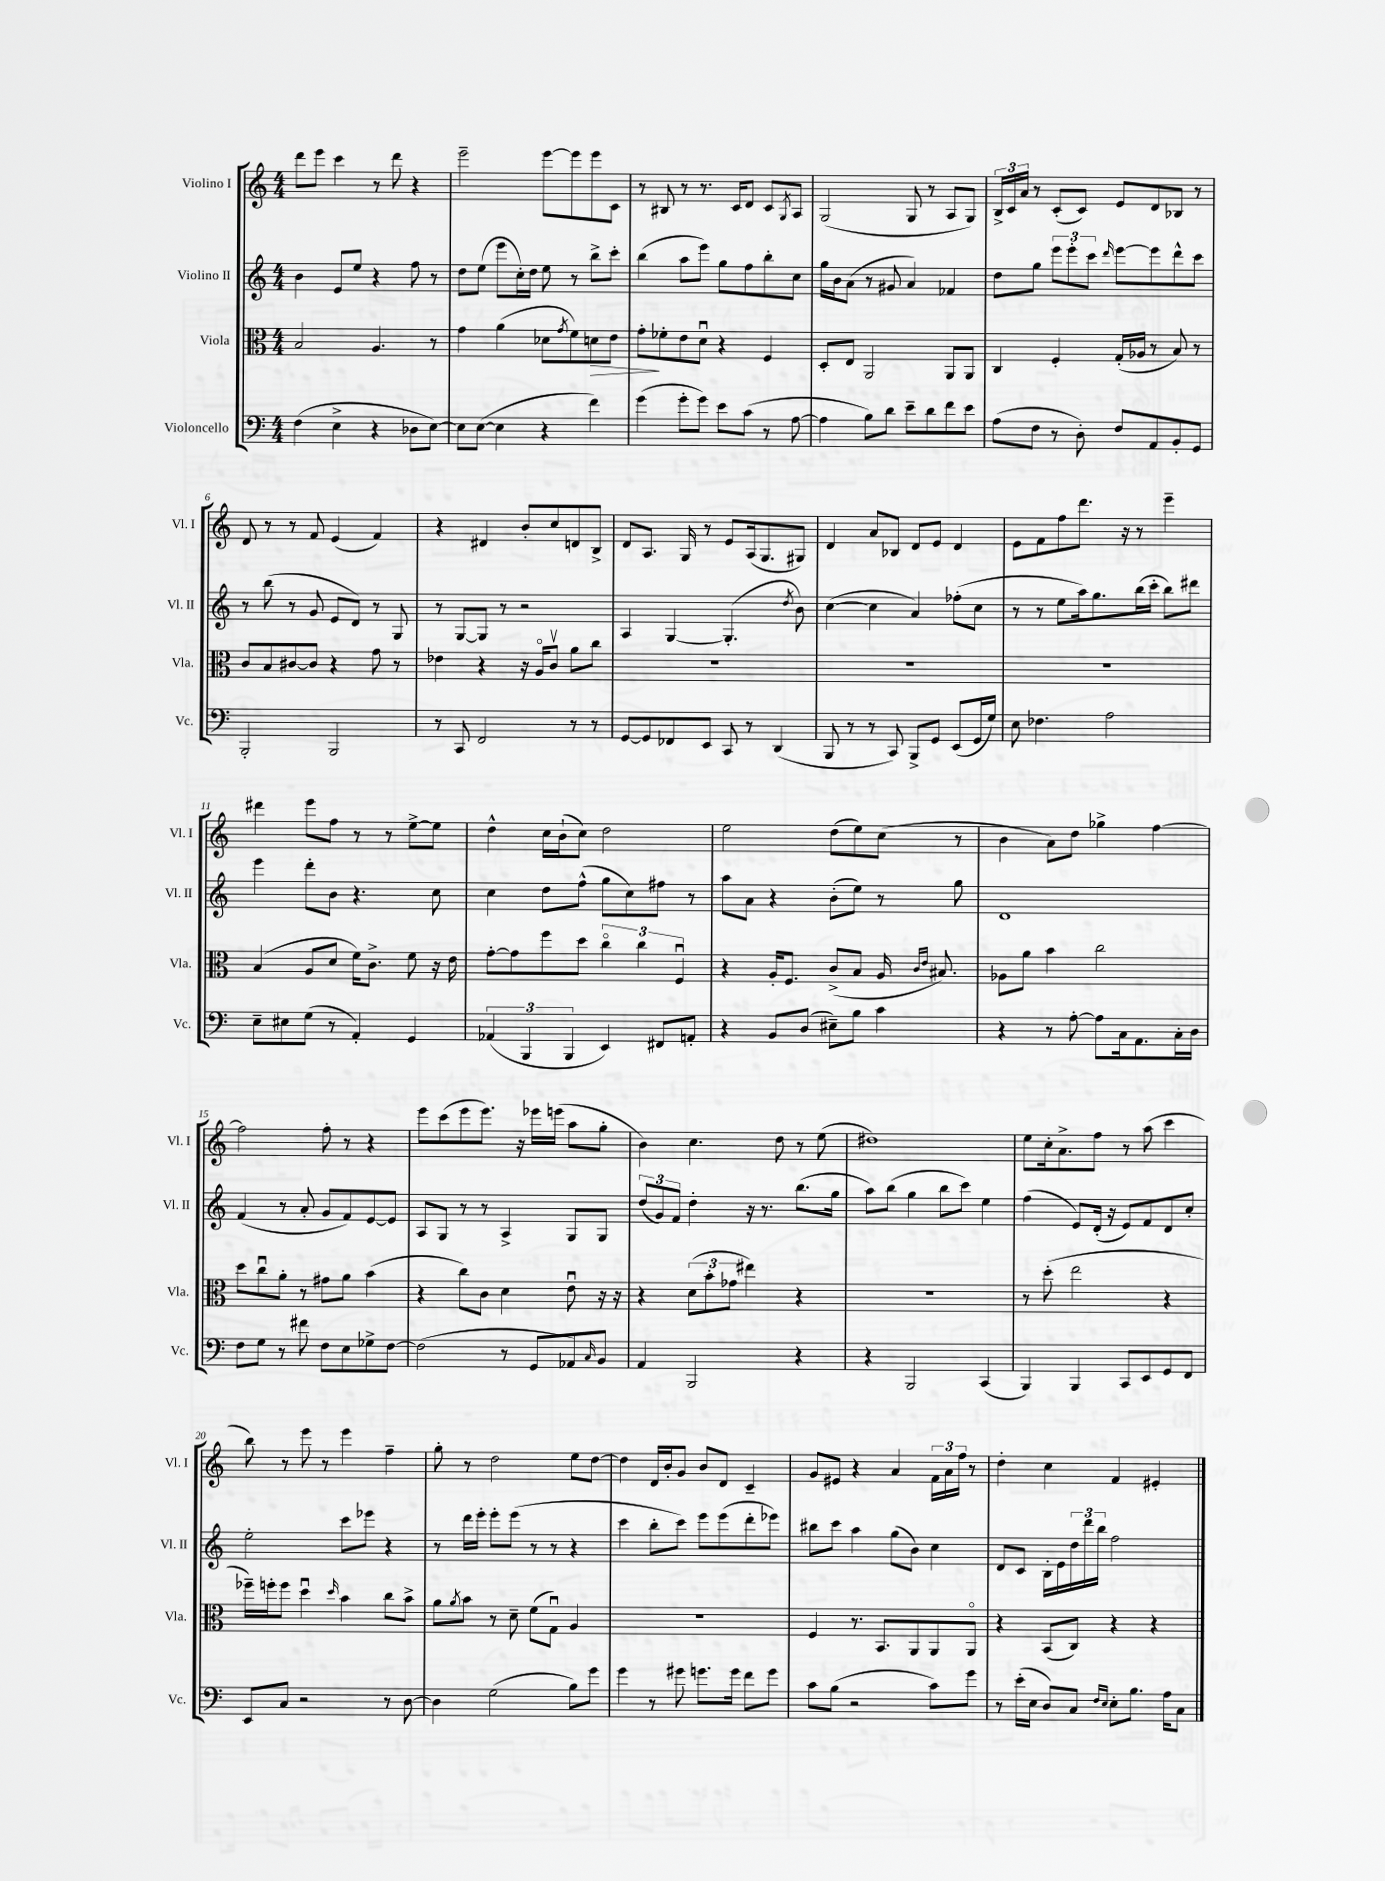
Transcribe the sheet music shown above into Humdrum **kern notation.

**kern	**kern	**dynam	**kern	**kern
*part4	*part3	*part3	*part2	*part1
*staff4	*staff3	*staff3	*staff2	*staff1
*I"Violoncello	*I"Viola	*	*I"Violino II	*I"Violino I
*I'Vc.	*I'Vla.	*	*I'Vl. II	*I'Vl. I
*clefF4	*clefC3	*	*clefG2	*clefG2
*k[]	*k[]	*	*k[]	*k[]
*M4/4	*M4/4	*	*M4/4	*M4/4
=1	=1	=1	=1	=1
(4F\	2B/	.	4b\	8ddd\L
.	.	.	.	8eee\J
4E^\	.	.	8e/L	4ccc\
.	.	.	8ee/J	.
4r	4.A/	.	4r	8r
.	.	.	.	8ddd\
8D-X\L	.	.	8ff\	4r
[8E\J)	8r	.	8r	.
=2	=2	=2	=2	=2
8E\L]	4g\	.	8dd\L	2eee~\
([8E\J	.	.	(8ee\J	.
4E\]	(4a\	.	8eee\L	.
.	.	.	16cc'\L)	.
.	.	.	16dd\JJ	.
4r	8d-X\L	.	8ee\	[8eee\L
.	8qg/	.	.	.
.	8f\)	.	8r	8eee\]
!	!	!LO:HP:b	!	!
4f\)	8dn\	>	8bb^\L	8eee\
.	8e\J	.	8ccc'\J	8c\J
=3	=3	=3	=3	=3
(4g\	8g'\L	.	(4bb\	8r
.	8f-X'\	]	.	8B#X/
8g'\L	8e\	.	8aa\L	8r
8g\J)	8du\J	.	8eee\J)	8.r
8e\L	4r	.	8gg\L	.
.	.	.	.	16c/KL
(8c\J	.	.	8ff\	8d/J
8r	4F/	.	8bb'\	8c/L
.	.	.	.	8qG/
[8A\	.	.	8cc\J	8A/J
=4	=4	=4	=4	=4
4A\]	8D'/L	.	16gg\LL	(2G/
.	.	.	16b\J	.
.	8E/J	.	(8a\J	.
8B\L)	2AA/	.	8r	.
8d\J	.	.	8g#X/	.
8e~\L	.	.	4a/)	8G/
8d\	.	.	.	8r
8f\	8AA/L	.	4f-X/	8A/L
8e\J	8AA/J	.	.	8G/J)
=5	=5	=5	=5	=5
(8A\L	4C/	.	8dd\L	24B^/LL
.	.	.	.	24c/
.	.	.	.	24a/JJ
8F\J	.	.	8gg\J	8r
8r	4F'/	.	12eee\L	(8c'/L
.	.	.	12eee'\	.
8D'\)	.	.	.	8c/J)
.	.	.	12ccc\J	.
.	.	.	16qqddd/	.
8F/L	(16G'/LL	.	[8eee\L	8e/L
.	16A-X/JJ	.	.	.
8AA/	8r	.	8eee\]	8d/
8BB'/	8B/)	.	8ddd^^\	8B-X/J
8GG/J	8r	.	8ccc\J	8r
!!LO:LB:g=z
=6	=6	=6	=6	=6
2BBB'/	8c/L	.	8r	8d/
.	8B/	.	(8bb\	8r
.	[8c#X/	.	8r	8r
.	8c#/J]	.	8g/	8f/
2BBB/	4r	.	8e/L	(4e/
.	.	.	8d/J)	.
.	8g\	.	8r	4f/)
.	8r	.	8G/	.
=7	=7	=7	=7	=7
8r	4e-X\	.	8r	4r
8CC/	.	.	[8G/L	.
2FF/	4r	.	8G/J]	4d#X/
.	.	.	8r	.
.	16r	.	2r	8b'/L
.	16A/KL	.	.	.
.	8cv/J	.	.	8cc/
8r	8a\L	.	.	8dn/
8r	8cc\J	.	.	8B^/J
=8	=8	=8	=8	=8
[8GG/L	1r	.	4A/	8d/L
8GG/]	.	.	.	8.A/J
8FF-X/	.	.	[4G/	.
.	.	.	.	16G/
8EE/J	.	.	.	8r
8CC/	.	.	(4.G'/]	8e/L
8r	.	.	.	(16A/k
.	.	.	.	8.G/
(4DD/	.	.	.	.
.	.	.	8qdd/	.
.	.	.	8b\)	8G#X/J)
=9	=9	=9	=9	=9
8BBB/	1r	.	([4cc\	4d/
8r	.	.	.	.
8r	.	.	4cc\]	8a/L
8CC/)	.	.	.	8B-X/J
8BBB^/L	.	.	4a/)	8d/L
8GG/J	.	.	.	8e/J
(8EE/L	.	.	(8ff-X'\L	4d/
16GG/L	.	.	8cc\J	.
16G/JJ)	.	.	.	.
=10	=10	=10	=10	=10
8E\	1r	.	8r	8e\L
4.F-X\	.	.	8r	8f\
.	.	.	8ee\L	8ff\
.	.	.	16aa\k)	8.ddd\J
.	.	.	8.gg\	.
2A\	.	.	.	.
.	.	.	.	16r
.	.	.	(16bb\L	8r
.	.	.	16ccc'\JJ	.
.	.	.	8bb\L)	4eee~\
.	.	.	8ddd#X\J	.
!!LO:LB:g=z
=11	=11	=11	=11	=11
8E~\L	(4B/	.	4eee\	4ddd#X\
8E#X\	.	.	.	.
(8G\J	8A/L	.	8ddd'\L	8eee\L
8r	8d/J	.	8b\J	8ff\J
4AA'/)	16f\KL)	.	4.r	8r
.	8.c^\J	.	.	.
.	.	.	.	8r
4GG/	8f\	.	.	[8ee^\L
.	16r	.	8cc\	8ee\J]
.	16e\	.	.	.
=12	=12	=12	=12	=12
(6AA-X/	[8g'\L	.	4cc\	4dd^^\
.	8g\]	.	.	.
6BBB/	.	.	.	.
.	8ff\	.	8dd\L	16cc\LL
.	.	.	.	(16b`\J
6BBB/	.	.	.	.
.	8dd\J	.	(8ff^^\J	8cc\J)
4EE/)	6cc\	.	8gg\L	2dd\
.	.	.	8cc\)	.
.	6cc\	.	.	.
8FF#X/L	.	.	8ff#X\J	.
.	6Fu/	.	.	.
8AAn'/J	.	.	8r	.
=13	=13	=13	=13	=13
4r	4r	.	8aa\L	2ee\
.	.	.	8a\J	.
8BB/L	16A'/KL	.	4r	.
.	8.F/J	.	.	.
(8D/J	.	.	.	.
8E#X~\L)	(8c^/L	.	(8b'\L	(8dd\L
8B\J	8B/J	.	8ee\J)	8ee\)
4c\	16A/	.	8r	(8cc\J
.	16qqc/LL	.	.	.
.	16qqe/JJ	.	.	.
.	8.B#X/)	.	.	.
.	.	.	8gg\	8r
=14	=14	=14	=14	=14
4r	8A-X\L	.	1d	4b\
.	8a\J	.	.	.
8r	4b\	.	.	8a\L)
[8A'\	.	.	.	8dd\J
8A\L]	2cc\	.	.	4gg-X^\
16C\k	.	.	.	.
8.AA\	.	.	.	.
.	.	.	.	[4ff\
16C'\L	.	.	.	.
16D\JJ	.	.	.	.
!!LO:LB:g=z
=15	=15	=15	=15	=15
8F\L	8dd\L	.	(4f/	2ff\]
8G\J	8ccu\	.	.	.
8r	8a'\J	.	8r	.
8f#X\	8r	.	8a'/	.
8F\L	8g#X\L	.	8g/L	8ff'\
8E\	8a\J	.	8f/)	8r
8G-X^\	(4b\	.	[8e/	4r
[8F\J	.	.	8e/J]	.
=16	=16	=16	=16	=16
(2F\]	4r	.	8A/L	8eee\L
.	.	.	8G/J	(8ccc\
.	8cc\L)	.	8r	8eee\
.	8c\J	.	8r	8.eee\J)
8r	4d\	.	4A^/	.
.	.	.	.	16r
8GG/L	.	.	.	16eee-X\LL
.	.	.	.	(16eeen\JJ
8AA-X/)	8eu\	.	8G/L	8aa\L
16qqC/	.	.	.	.
8BB/J	16r	.	8G/J	8gg'\J
.	16r	.	.	.
=17	=17	=17	=17	=17
4AA/	4r	.	(12dd/L	4b\)
.	.	.	12g/)	.
.	.	.	12f/J	.
2BBB/	(12d\L	.	4dd'\	4.cc\
.	12b'\	.	.	.
.	12g-X\J	.	.	.
.	4ee#X\)	.	16r	.
.	.	.	8.r	.
.	.	.	.	8dd\
4r	4r	.	(8.bb\L	8r
.	.	.	.	(8ee\
.	.	.	16gg\Jk	.
=18	=18	=18	=18	=18
4r	1r	.	8aa\L)	1dd#X)
.	.	.	(8bb\J	.
2BBB/	.	.	4gg\	.
.	.	.	8bb\L	.
.	.	.	8ccc\J)	.
(4CC/	.	.	4ee\	.
=19	=19	=19	=19	=19
4BBB/)	8r	.	(4ff\	8ee\L
.	(8dd'\	.	.	16cc'\k
.	.	.	.	8.a^\
4BBB/	2ee\	.	8e/L)	.
.	.	.	(16d'/Jk	8ff\J
.	.	.	16r	.
8CC/L	.	.	8e/L)	8r
8EE/	.	.	8f/	(8aa\
8GG/	4r	.	8d/	4ccc\
8FF/J	.	.	8cc'/J	.
!!LO:LB:g=z
=20	=20	=20	=20	=20
8EE/L	16ff-X~\LL)	.	2ee'\	8bb\)
.	16ffn'\J	.	.	.
8C/J	8ff\J	.	.	8r
2r	4ddu\	.	.	8eee\
.	.	.	.	8r
.	16qqdd/	.	.	.
.	4b\	.	8ccc\L	4eee\
.	.	.	8eee-X\J	.
8r	8cc\L	.	4r	4ff~\
[8D\	8b^\J	.	.	.
=21	=21	=21	=21	=21
4D\]	8a\L	.	8r	8gg'\
.	8qa/	.	.	.
.	8b\J	.	16ddd\LL	8r
.	.	.	16eee'\JJ	.
(2G\	8r	.	8eee'\L	2dd\
.	8d~\	.	(8eee\J	.
.	(8f\L	.	8r	.
.	8Gu\J)	.	8r	.
8B\L)	4A/	.	4r	8ee\L
8g\J	.	.	.	[8dd\J
=22	=22	=22	=22	=22
4g\	1r	.	4ccc\	4dd\]
8r	.	.	8bb'\L	16d/LL
.	.	.	.	16b'/J
8g#X\	.	.	8ccc\J)	8g/J
8.gn\L	.	.	8eee\L	8b/L
.	.	.	(8eee\	8d/J
16g\Jk	.	.	.	.
8f\L	.	.	8ddd'\	4c~/
8g\J	.	.	8eee-X\J)	.
=23	=23	=23	=23	=23
8c\L	4F/	.	8bb#X\L	8g/L
(8B\J	.	.	8ccc\J	8e#X/J
2r	8.r	.	4aa\	4r
.	8.BB/L	.	.	.
.	.	.	(8gg\L	4a/
.	8AA/	.	8b\J)	.
8c\L)	8AA/	.	4cc\	24f\LL
.	.	.	.	24a\
.	.	.	.	24ff\JJ
8g\J	8AA/J	.	.	8r
=24	=24	=24	=24	=24
8r	4r	.	8d/L	4dd'\
(16e'\LL	.	.	8c/J	.
16E\JJ	.	.	.	.
8D/L)	(8BB/L	.	16B'\LL	4cc\
.	.	.	16e\	.
8C/J	8C/J)	.	24dd\	.
.	.	.	24ddd\	.
.	.	.	24bb\JJ	.
16qqF/LL	.	.	.	.
16qqE/JJ	.	.	.	.
8E'\L	4r	.	2ff\	4f/
8.B\J	.	.	.	.
.	4r	.	.	4e#X'/
16A\KL	.	.	.	.
8C\J	.	.	.	.
==	==	==	==	==
*-	*-	*-	*-	*-
